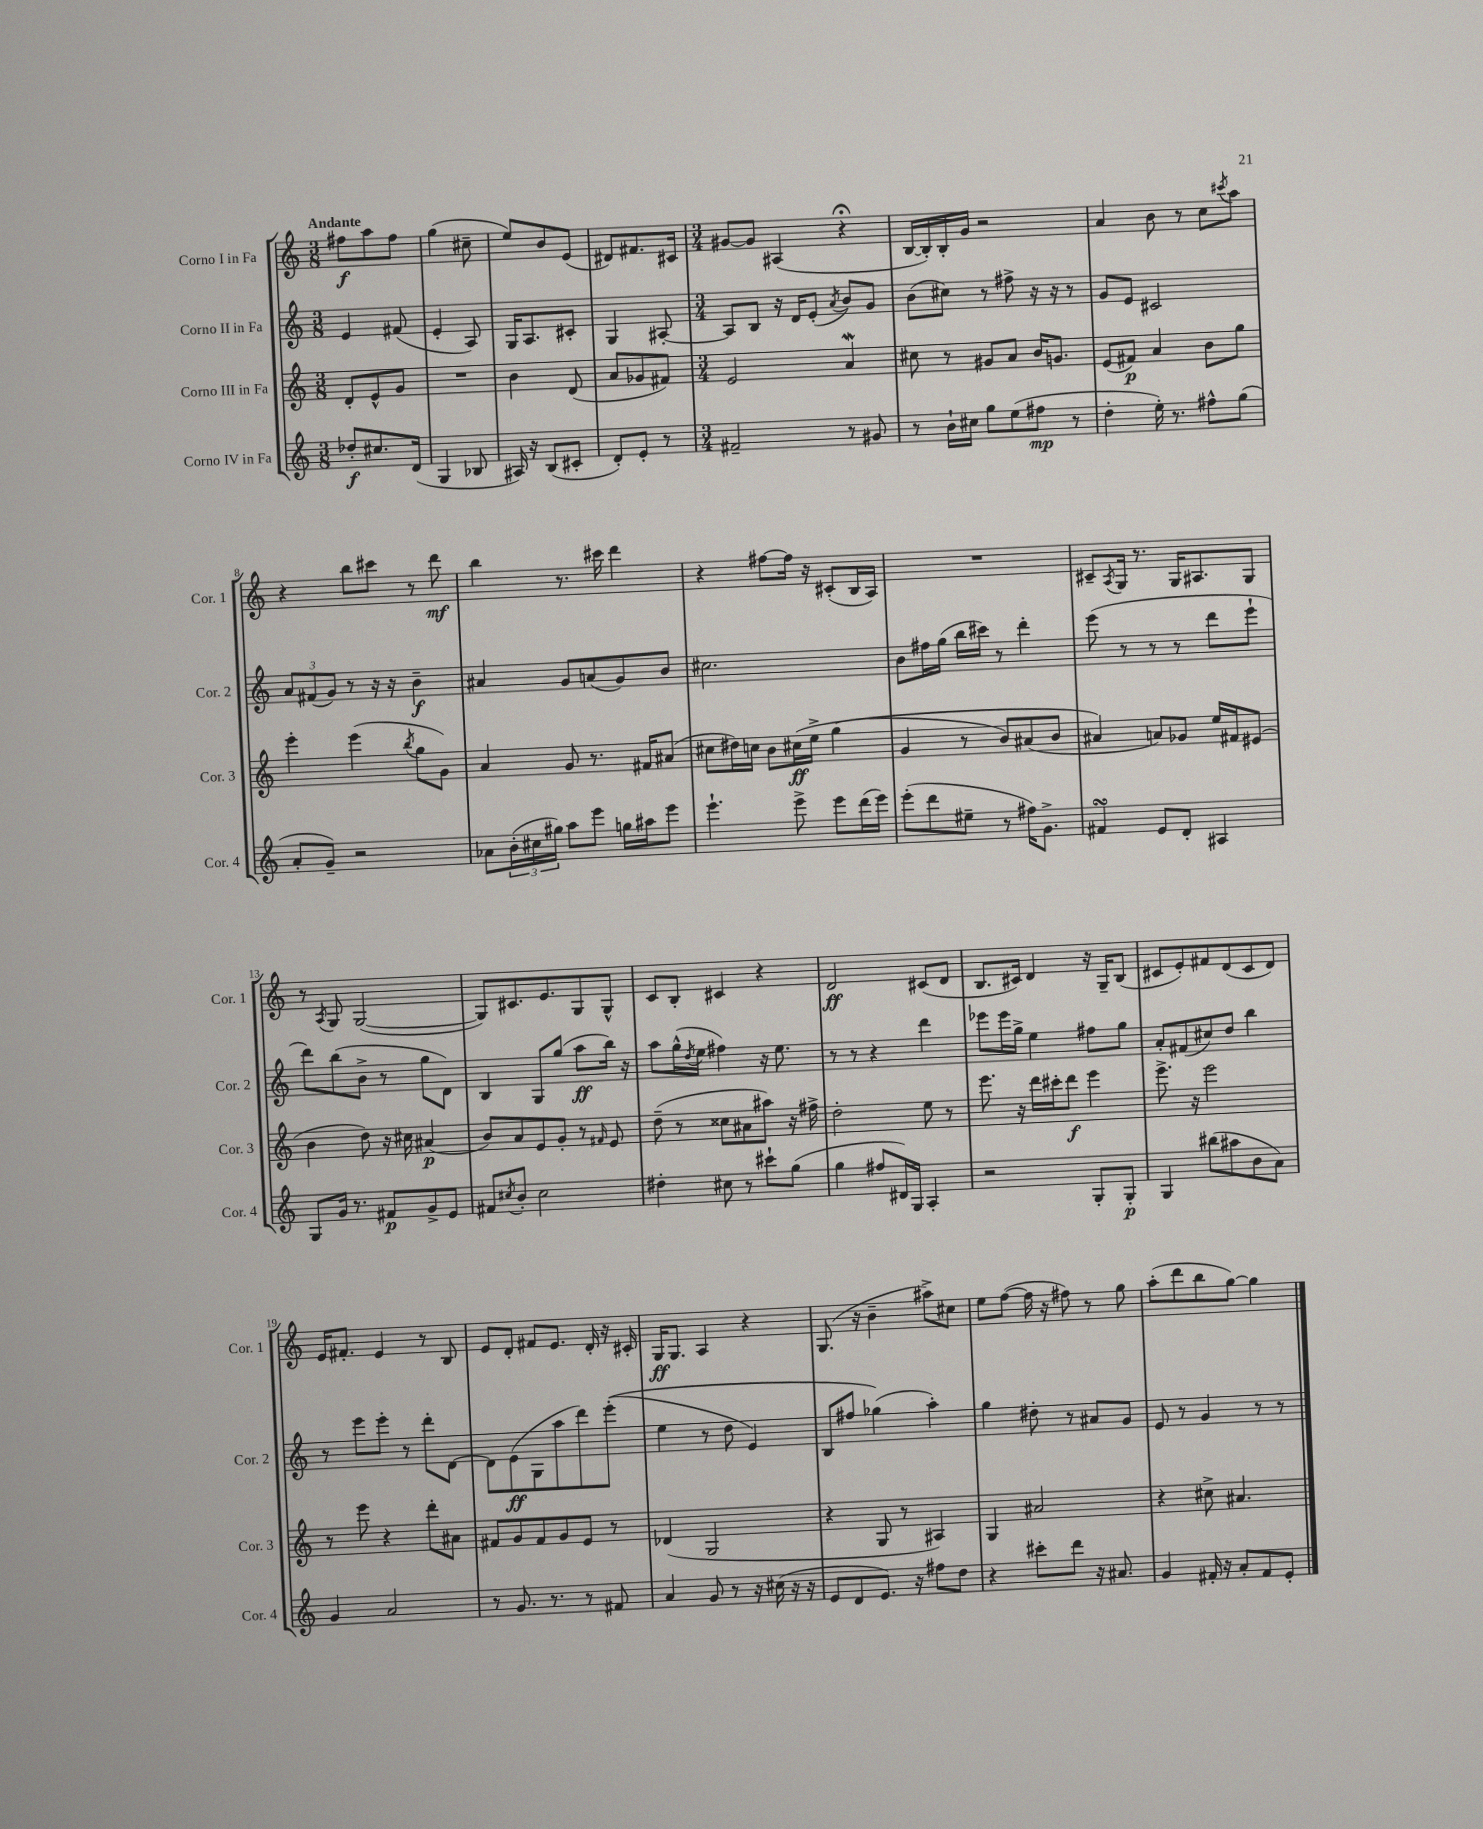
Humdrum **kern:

**kern	**kern	**kern	**kern
*staff4	*staff3	*staff2	*staff1
*clefG2	*clefG2	*clefG2	*clefG2
*k[]	*k[]	*k[]	*k[]
*M3/8	*M3/8	*M3/8	*M3/8
8dd-'	8d'	4e	8ff#
8.cc#	8e^^	.	8aa
.	8g	(8f#	8ff#
(16d	.	.	.
=	=	=	=
4G	4.r	4e'	(4gg
8B-	.	8A)	8cc#~
=	=	=	=
16A#)	4b	16G	8ee)
16r	.	8.A	.
(8B	.	.	8b
8c#'	(8d	8c#'	(8e
=	=	=	=
8d')	8a	4G	8d#)
8e'	8g-	.	8.f#
8r	8f#)	[8A#'	.
.	.	.	16c#
=	=	=	=
*M3/4	*M3/4	*M3/4	*M3/4
2f#~	2e	8A#]	[8g#
.	.	8B	8g#]
.	.	16r	(4A#
.	.	16d	.
.	.	(8e'	.
.	.	8qa	.
8r	4a	8b)	4r;
8g#	.	8g	.
=	=	=	=
8r	8cc#	(8b	[16B
.	.	.	16B'])
16b`	8r	8cc#)	16B'
16cc#	.	.	16g
8gg	8g#	8r	2r
(8ee	8a	8ff#^	.
8ff#	16b	16r	.
.	8.g	16r	.
8r	.	8r	.
=	=	=	=
4dd'	(8e	8g	4a
.	8f#)	8e	.
16ee')	4a	2c#	8b
8.r	.	.	.
.	.	.	8r
8ff#^^	8b	.	8cc
.	.	.	8qccc#
(8gg	8gg	.	8aa
=	=	=	=
8a'	4eee'	12a	4r
.	.	(12f#	.
8g~)	.	.	.
.	.	12g)	.
2r	(4eee	8r	8bb
.	.	16r	8ccc#
.	.	16r	.
.	8qbb	.	.
.	8gg	4b~	8r
.	8g)	.	8ddd
=	=	=	=
8a-	4a	4a#	4bb
(24b'	.	.	.
24cc#	.	.	.
24gg#)	.	.	.
8aa	8g	8g	8.r
8eee	8.r	(8a	.
.	.	.	16ccc#
16gg	.	8g)	4ddd
16aa#	16f#	.	.
8eee	(8a#	8b	.
=	=	=	=
4.eee`	8cc#	2.cc#	4r
.	16dd#)	.	.
.	16cc	.	.
.	8b	.	[8ff#
8eee^	&(16cc#	.	16ff#]
.	16ee^	.	16r
8eee	(4gg	.	(8c#'
(16ddd	.	.	16B
16eee)	.	.	16A)
=	=	=	=
(8eee'	4g	8b	2.r
8ddd	.	16ff#	.
.	.	(16gg	.
8ee#~	8r	16bb	.
.	.	16ccc#)	.
8r	8b)	8r	.
16ff#)	(8a#	4ddd'	.
8.g^	.	.	.
.	8b	.	.
=	=	=	=
4f#	4a#&)	(8eee	8c#~
.	.	.	8qA
.	.	8r	16G
.	.	.	8.r
8e	8a)	8r	.
8d'	8g-	8r	16G
.	.	.	8.A#
4A#	16ee	8ddd	.
.	16f#	.	.
.	(8e#	8eee`	8G
=	=	=	=
8G	4b	8ddd)	8r
.	.	.	8qA
16g	.	(8bb	8G
8.r	.	.	.
.	8dd)	8b^	([2G
8f#	16r	8r	.
.	16cc#	.	.
8g^	(4a#	8gg	.
8e	.	8d)	.
=	=	=	=
8f#	8b)	4B	8G])
8qcc#	.	.	.
8b'	8a	.	8.c#
2cc#	8e	8G	.
.	.	.	8.e
.	8g'	(8gg	.
.	8r	8aa	8G
.	16qqf#	.	.
.	8e	16bb)	8G^^
.	.	16r	.
=	=	=	=
4dd#'	(8dd~	8aa	8c
.	8r	(16gg^^	8B'
.	.	8qdd	.
.	.	16ee	.
8cc#	8cc##	4ff#)	4c#
8r	8a#	.	.
8ccc#`	8aa#)	16r	4r
.	.	8.ee	.
(8gg	16r	.	.
.	16ff#^	.	.
=	=	=	=
4gg	2dd'	8r	2d
.	.	8r	.
8ff#	.	4r	.
16d#)	.	.	.
16G	.	.	.
4A'	8ee	4ddd	(8c#
.	8r	.	8d
=	=	=	=
2r	8.eee	8eee-	8.B
.	.	16eee-	.
.	16r	16gg^	16c#)
.	16ddd	4ee	4d
.	16ccc#'	.	.
.	8ddd	.	.
8G'	4eee	8ff#	16r
.	.	.	16G~
8G'	.	8gg	(8B
=	=	=	=
4G	8.eee^	8a'	8c#
.	.	(8f#	8e')
.	16r	.	.
(8bb#	2eee	8cc#)	8f#
8aa#	.	8dd	(8d
8b	.	4bb	8c#
8a)	.	.	8d)
=	=	=	=
4g	8r	8r	16e
.	.	.	8.f#'
.	8eee	8eee	.
2a	4r	8eee'	4e
.	.	8r	.
.	8ddd'	8ddd'	8r
.	8a#	[8d	8B
=	=	=	=
8r	8f#	8d]	8e
8.g	8g	(8e	8d'
.	8f#	8G	8f#
8.r	.	.	.
.	8g	8aa	8.e
8r	8e	8ddd)	.
.	.	.	16d'
8f#	8r	&((8eee'	16r
.	.	.	16c#'
=	=	=	=
4a	(4d-	4ee	16G
.	.	.	8.G
8g	2G	8r	4A
8r	.	8dd	.
16r	.	4e)	4r
(16cc#	.	.	.
16r	.	.	.
16r	.	.	.
=	=	=	=
8e	4r	8B	(8.G
8d	.	8ff#	.
.	.	.	16r
8.e)	8G	(4gg-&)	4b~
.	8r	.	.
16r	.	.	.
8ff#	4A#)	4aa')	8aa#^)
8dd	.	.	8cc#
=	=	=	=
4r	4G	4gg	8ee
.	.	.	([8ff
8ccc#'	2a#	8dd#'	16ff]
.	.	.	16r
8ddd	.	8r	8ff#)
16r	.	8a#	8r
8.a#	.	.	.
.	.	8g	8gg
=	=	=	=
4g	4r	8e	(8aa'
.	.	8r	8ddd
16f#'	8cc#^	4g	8bb
16r	.	.	.
8a'	4.a#	.	[8gg)
8f#	.	8r	4gg]
8e'	.	8r	.
==	==	==	==
*-	*-	*-	*-
